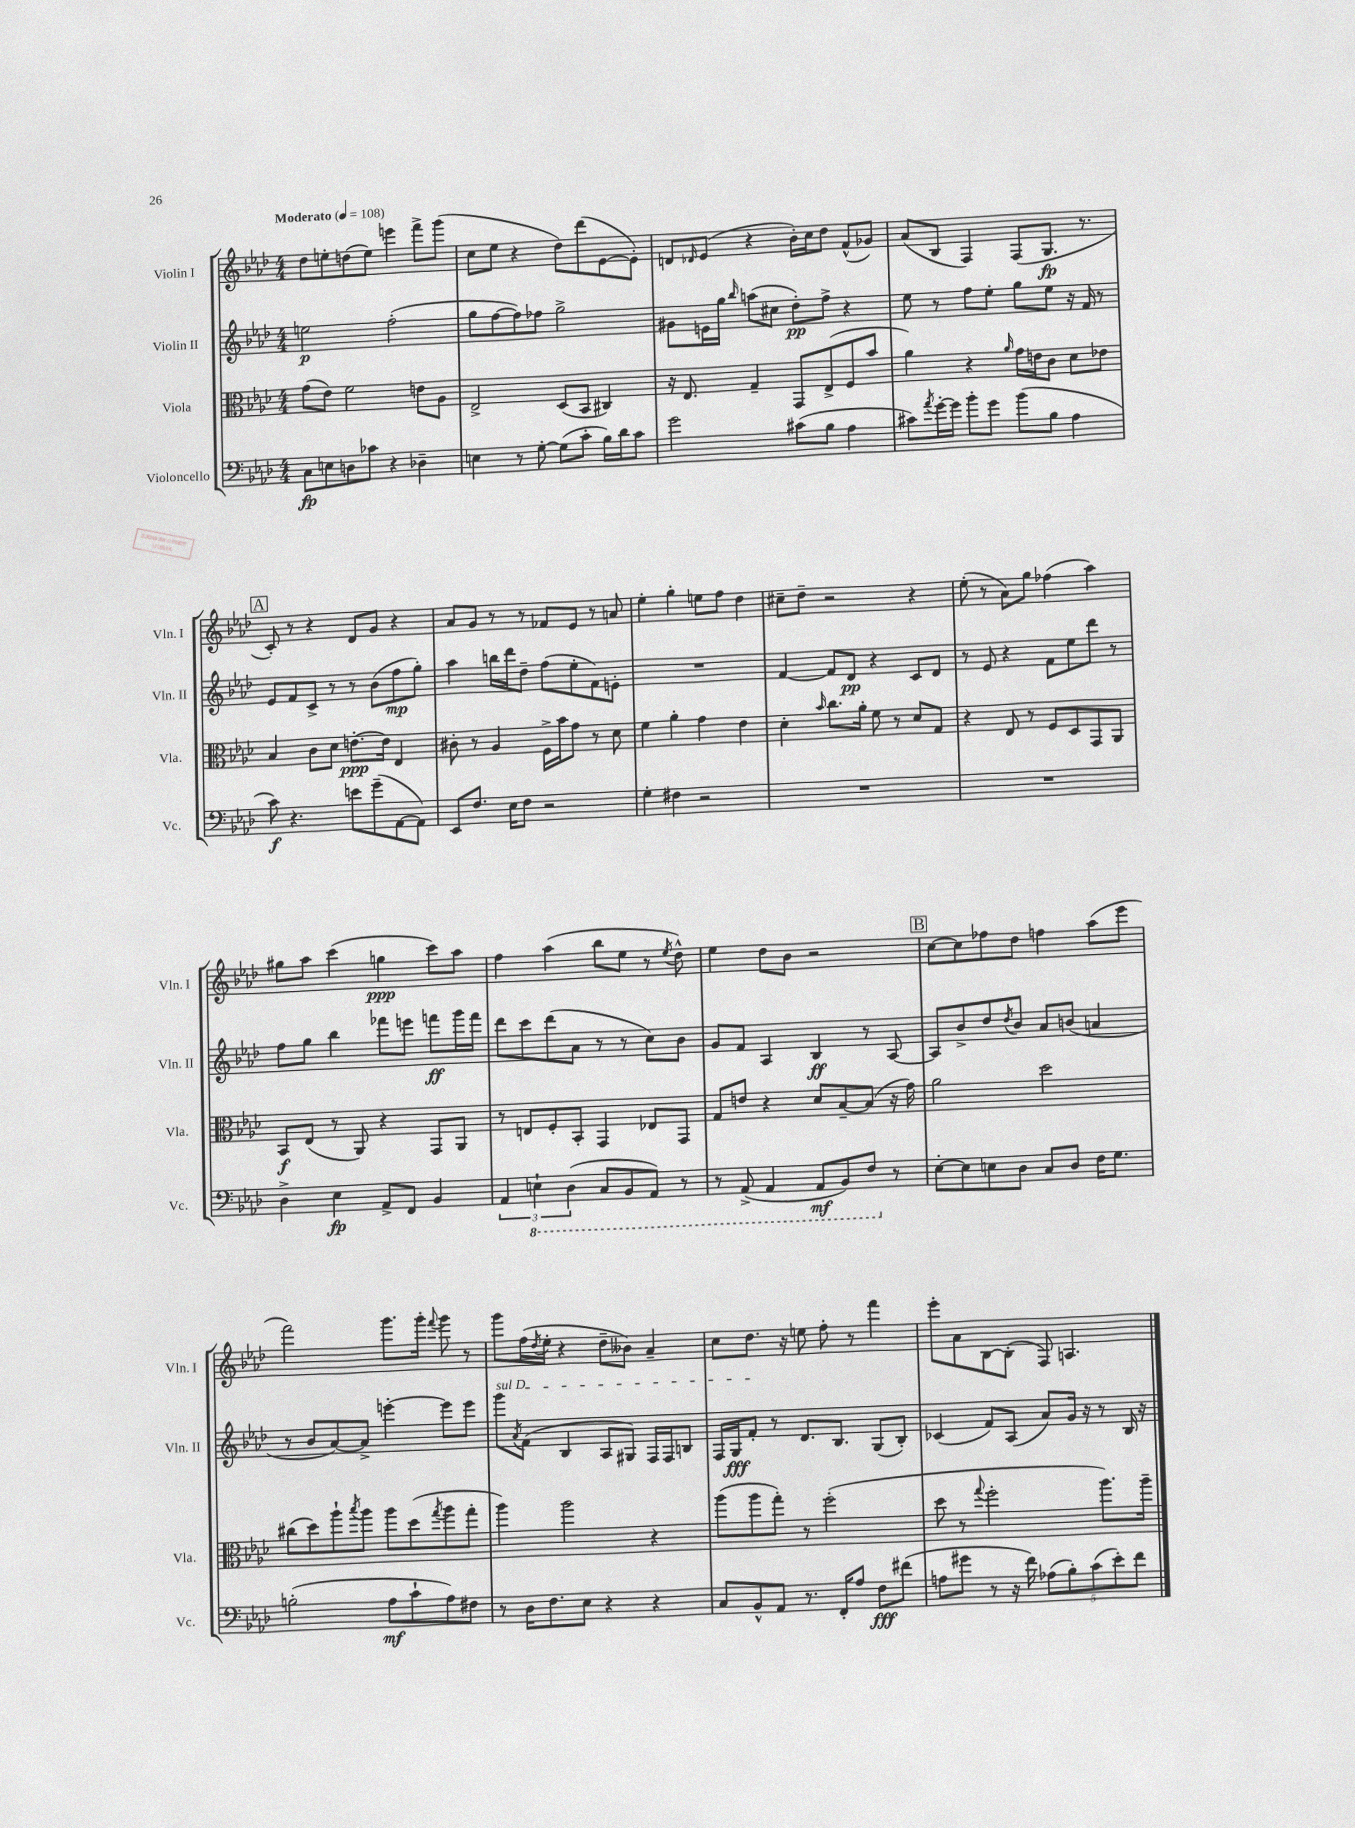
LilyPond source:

<<
\new StaffGroup <<
\new Staff = "s0" \with { instrumentName = "Violin I" shortInstrumentName = "Vln. I" } {
    \clef treble \key aes \major \numericTimeSignature \time 4/4 \tempo "Moderato" 4 = 108
    des''8 e''8-. d''8( e''8) e'''4 f'''8-> g'''8( |
    c''8 ees''8 r4 des''8) des'''8( ees'8~ ees'8-.) |
    d'8 \grace { des'16 } ees'8( r4 bes'16-.) c''16 des''8 f'8-^( ges'8) |
    aes'8( bes8 f4) f8( g8.\fp r8. |
    \mark \markup { \box "A" } c'8-.) r8 r4 des'8 g'8 r4 |
    aes'8 g'8 r8 r8 fes'8 ees'8 r8 a'8 |
    ees''4-. g''4-. e''8 f''8 des''4 |
    cis''8-- des''8-- r2 r4 |
    ees''8-.( r8 aes'8) g''8 fes''4( aes''4) |
    gis''8 aes''8 c'''4( g''4\ppp c'''8) aes''8 |
    f''4 aes''4( bes''8 ees''8 r8 \acciaccatura { ees''8 } des''8-^) |
    ees''4 des''8 bes'8 r2 |
    \mark \markup { \box "B" } c''8~ c''8 fes''8 des''8 f''4 aes''8( ees'''8 |
    f'''2) g'''8. g'''16-. \appoggiatura { f'''8 } g'''8 r8 |
    g'''8 f''16( \acciaccatura { des''8 } ees''16-. r4 des''8-- beses'8) aes'4-- |
    c''8 des''8. r16 e''8 f''8-. r8 f'''4 |
    ees'''8-. aes'8 bes8~ bes8-.( f8) a4. \bar "|." |
}
\new Staff = "s1" \with { instrumentName = "Violin II" shortInstrumentName = "Vln. II" } {
    \clef treble \key aes \major \numericTimeSignature \time 4/4
    e''2\p f''2-.( |
    g''8 f''8~ f''8) fes''8 g''2-> |
    gis'8 e'16 g''16 \grace { bes''16 } a''8( cis''8 des''8-.\pp) f''8-> r4 |
    ees''8 r8 f''8 ees''8-. g''8 ees''8 r16 f'16 r8 |
    \mark \markup { \box "A" } ees'8 f'8 c'8-> r8 r8 bes'8( f''8\mp g''8-.) |
    aes''4 b''16 des'''16 des''8-- f''8( ees''8-. f'8) e'8-. |
    R1 |
    f'4~ f'8 des'8\pp r4 c'8 des'8 |
    r8 ees'8 r4 f'8 ees''8 des'''8 r8 |
    f''8 g''8 bes''4 fes'''8 e'''8 f'''8\ff g'''16 f'''16 |
    des'''8 c'''8 des'''8( aes'8 r8 r8 c''8) bes'8 |
    g'8 f'8 aes4 bes4\ff r8 aes8~ |
    \mark \markup { \box "B" } aes8 bes'8-> des''8 \acciaccatura { des''8 } bes'8 aes'8 b'8( a'4 |
    r8 bes'8 aes'8~) aes'8-> e'''4~-. e'''8 e'''8 |
    \once \override TextSpanner.bound-details.left.text = \markup { \italic "sul D" } g'''8\startTextSpan \acciaccatura { aes'8 } f'8( bes4 aes8 gis8) f16 f16 b8 |
    f16 g16\fff f'8-.\stopTextSpan r8 des'8. bes8. g8( bes8-.) |
    ces'4( f'8) aes8( aes'8) g'16 r16 r8 bes16 r16 \bar "|." |
}
\new Staff = "s2" \with { instrumentName = "Viola" shortInstrumentName = "Vla." } {
    \clef alto \key aes \major \numericTimeSignature \time 4/4
    g'8( ees'8) f'2 e'8 aes8 |
    ees2-> des8( bes,8 cis4) |
    r16 ees8. g4-- g,8 ees8->( f8 bes'8 |
    aes'4) r4 \grace { aes'16 } g'16 e'16 c'8 des'8 ees'8 |
    \mark \markup { \box "A" } bes4 c'8 des'8 e'8.~-.\ppp e'16 ees4 |
    cis'8-. r8 aes4 f16-> bes'16 g'8 r8 des'8 |
    f'4 aes'4-. g'4 ees'4 |
    des'4-. \grace { bes'16 } c''8. aes'16-. f'8 r8 des'8 g8 |
    r4 ees8 r8 f8 des8 g,8 aes,8 |
    bes,8\f ees8( r8 aes,8) r4 g,8 aes,8 |
    r8 e8 f8-. bes,8-. g,4 ees8 g,8 |
    g8 e'8 r4 des'8 bes8~-- bes8( r16 g'16) |
    \mark \markup { \box "B" } aes'2 des''2 |
    cis''8( des''8) aes''8-! \acciaccatura { bes''8 } aes''8 aes''8 des''8( \acciaccatura { g''8 } aes''8 g''8-. |
    aes''4) aes''2 r4 |
    aes''8( aes''8 g''8-.) r8 f''2-.( |
    des''8 r8 \appoggiatura { g''8 } f''2-. aes''8.) aes''16-- \bar "|." |
}
\new Staff = "s3" \with { instrumentName = "Violoncello" shortInstrumentName = "Vc." } {
    \clef bass \key aes \major \numericTimeSignature \time 4/4
    c8\fp e8 d8 ces'8 r4 des4-- |
    e4 r8 g8~-. g8( c'8-. bes16) des'16 c'8 |
    g'2 cis'8( bes8 aes4 |
    cis'8) \acciaccatura { aes'8 } g'16~-. g'16 bes'8-. g'8 bes'8( bes8 aes4 |
    \mark \markup { \box "A" } c'8\f) r4. e'8 g'8--( aes,8~ aes,8) |
    ees,8 f8. ees16 f8 r2 |
    g4-. fis4 r2 |
    R1 |
    R1 |
    des4-> ees4\fp aes,8-> f,8 bes,4 |
    \tuplet 3/2 { aes,4 \ottava #-1 e,4-! des,4( } c,8 bes,,8 aes,,8) r8 |
    r8 aes,,8->( aes,,4 aes,,8\mf bes,,8) f,8 \ottava #0 r8 |
    \mark \markup { \box "B" } ees8~-. ees8 e8 des8 c8 des8 f16 g8. |
    b2-.( aes8\mf c'8-! aes8) fis8 |
    r8 des16 f8. ees8 r4 r4 |
    c8 bes,8-^ aes,8 r8. f,16-. aes8 f8\fff fis'8( |
    a8 gis'8 r8 r16 f'16) \tuplet 5/4 { aes8( bes8-.) c'8( ees'8-.) f'8 } \bar "|." |
}
>>
>>
\layout { \context { \Score \remove "Bar_number_engraver" } }
